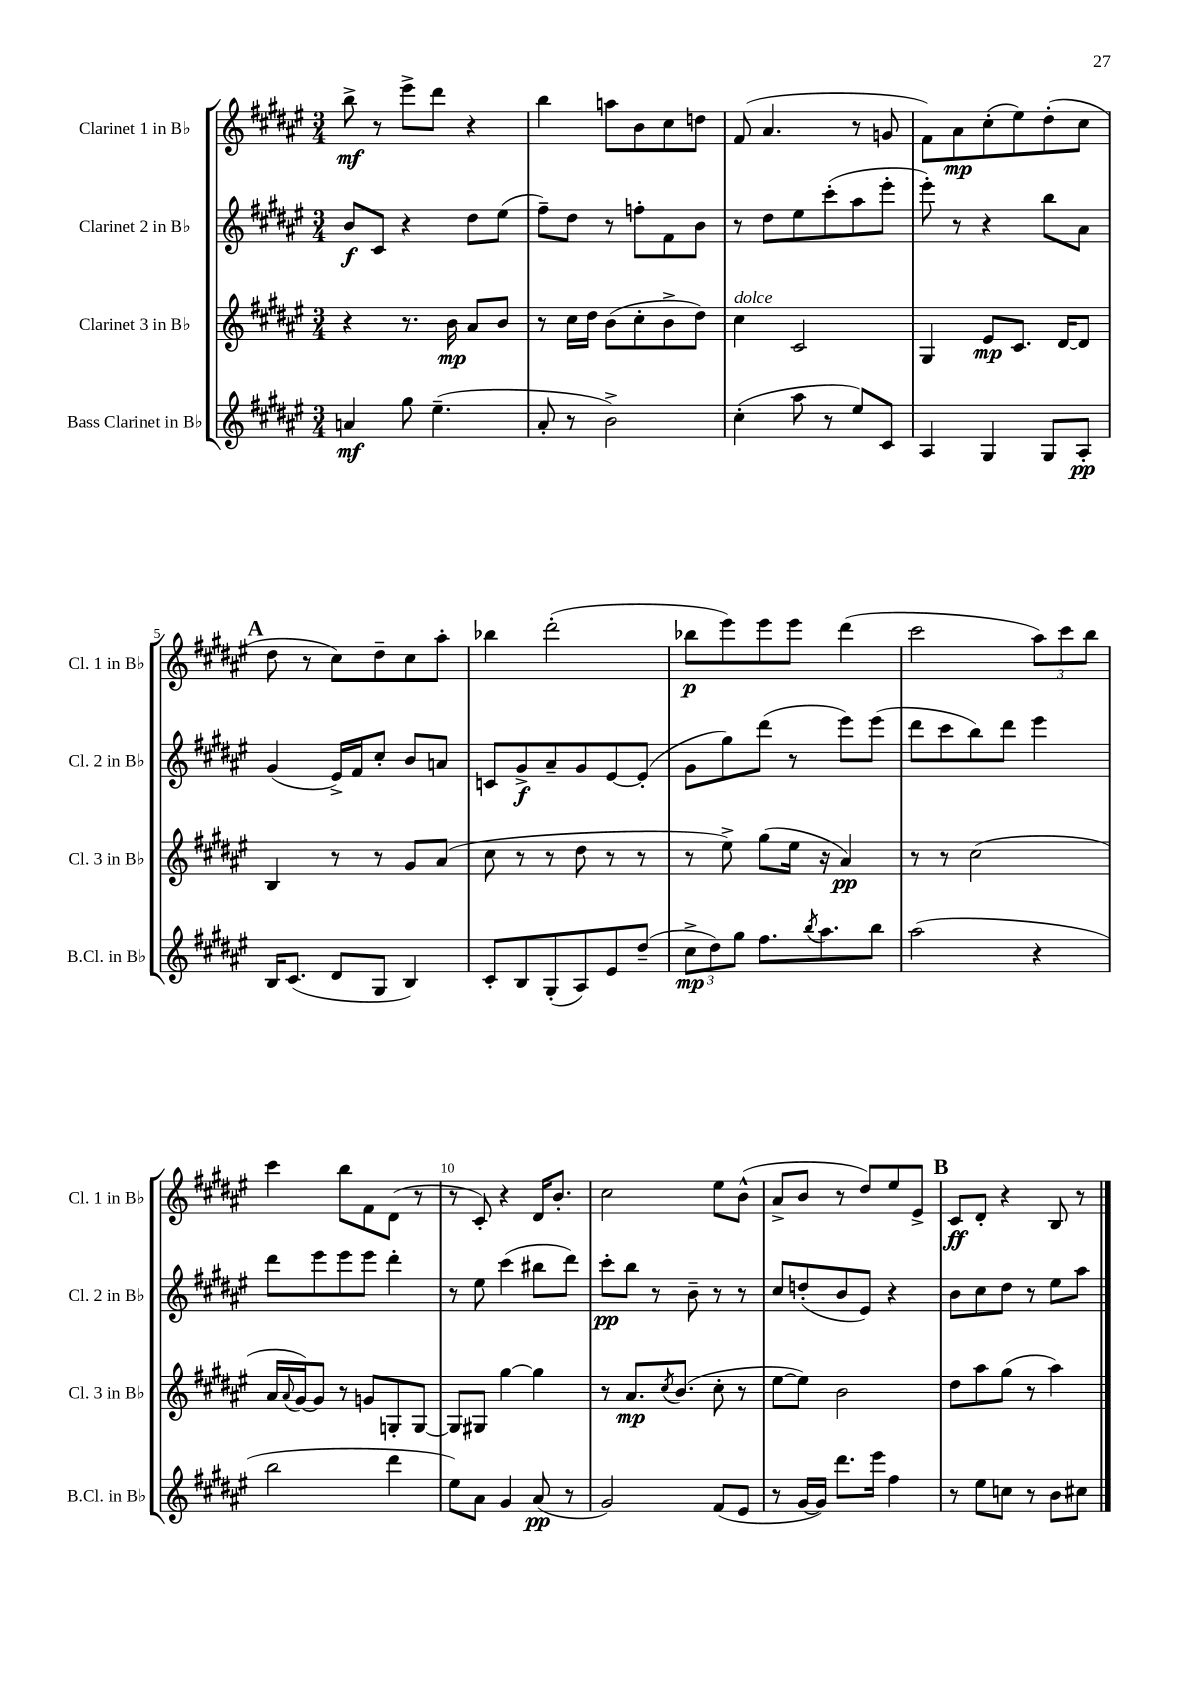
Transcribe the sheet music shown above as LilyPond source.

<<
\new StaffGroup <<
\new Staff = "s0" \with { instrumentName = "Clarinet 1 in Bb" shortInstrumentName = "Cl. 1 in Bb" } {
    \clef treble \key fis \major \numericTimeSignature \time 3/4
    b''8->\mf r8 eis'''8-> dis'''8 r4 |
    b''4 a''8 b'8 cis''8 d''8 |
    fis'8( ais'4. r8 g'8 |
    fis'8) ais'8\mp cis''8-.( eis''8) dis''8-.( cis''8 |
    \mark \markup { \bold "A" } dis''8 r8 cis''8) dis''8-- cis''8 ais''8-. |
    bes''4 dis'''2-.( |
    bes''8\p eis'''8) eis'''8 eis'''8 dis'''4( |
    cis'''2 \tuplet 3/2 { ais''8) cis'''8 b''8 } |
    cis'''4 b''8 fis'8 dis'8( r8 |
    r8 cis'8-.) r4 dis'16 b'8.-. |
    cis''2 eis''8 b'8-^( |
    ais'8-> b'8 r8 dis''8) eis''8 eis'8-> |
    \mark \markup { \bold "B" } cis'8\ff dis'8-. r4 b8 r8 \bar "|." |
}
\new Staff = "s1" \with { instrumentName = "Clarinet 2 in Bb" shortInstrumentName = "Cl. 2 in Bb" } {
    \clef treble \key fis \major \numericTimeSignature \time 3/4
    b'8\f cis'8 r4 dis''8 eis''8( |
    fis''8--) dis''8 r8 f''8-. fis'8 b'8 |
    r8 dis''8 eis''8 cis'''8-.( ais''8 eis'''8-. |
    eis'''8-.) r8 r4 b''8 ais'8 |
    \mark \markup { \bold "A" } gis'4( eis'16->) fis'16 cis''8-. b'8 a'8 |
    c'8 gis'8->\f ais'8-- gis'8 eis'8~ eis'8-.( |
    gis'8 gis''8) dis'''8( r8 eis'''8) eis'''8( |
    dis'''8 cis'''8 b''8) dis'''8 eis'''4 |
    dis'''8 eis'''8 eis'''8 eis'''8 dis'''4-. |
    r8 eis''8 cis'''4( bis''8 dis'''8) |
    cis'''8-.\pp b''8 r8 b'8-- r8 r8 |
    cis''8 d''8-.( b'8 eis'8) r4 |
    \mark \markup { \bold "B" } b'8 cis''8 dis''8 r8 eis''8 ais''8 \bar "|." |
}
\new Staff = "s2" \with { instrumentName = "Clarinet 3 in Bb" shortInstrumentName = "Cl. 3 in Bb" } {
    \clef treble \key fis \major \numericTimeSignature \time 3/4
    r4 r8. b'16\mp ais'8 b'8 |
    r8 cis''16 dis''16 b'8( cis''8-. b'8-> dis''8) |
    cis''4^\markup { \italic "dolce" } cis'2 |
    gis4 eis'8\mp cis'8. dis'16~ dis'8 |
    \mark \markup { \bold "A" } b4 r8 r8 gis'8 ais'8( |
    cis''8 r8 r8 dis''8 r8 r8 |
    r8 eis''8->) gis''8( eis''16 r16 ais'4\pp) |
    r8 r8 cis''2( |
    ais'16 \appoggiatura { ais'8 } gis'16~) gis'8 r8 g'8 g8-. g8~ |
    g8 gis8 gis''4~ gis''4 |
    r8 ais'8.\mp \acciaccatura { cis''8 } b'8.( cis''8-. r8 |
    eis''8~ eis''8) b'2 |
    \mark \markup { \bold "B" } dis''8 ais''8 gis''8( r8 ais''4) \bar "|." |
}
\new Staff = "s3" \with { instrumentName = "Bass Clarinet in Bb" shortInstrumentName = "B.Cl. in Bb" } {
    \clef treble \key fis \major \numericTimeSignature \time 3/4
    a'4\mf gis''8 eis''4.--( |
    ais'8-. r8 b'2->) |
    cis''4-.( ais''8 r8 eis''8) cis'8 |
    ais4 gis4 gis8 ais8-.\pp |
    \mark \markup { \bold "A" } b16 cis'8.( dis'8 gis8 b4) |
    cis'8-. b8 gis8-.( ais8) eis'8 dis''8--( |
    \tuplet 3/2 { cis''8->\mp dis''8) gis''8 } fis''8. \acciaccatura { b''8 } ais''8. b''8 |
    ais''2( r4 |
    b''2 dis'''4 |
    eis''8) ais'8 gis'4 ais'8\pp( r8 |
    gis'2) fis'8( eis'8 |
    r8 gis'16~ gis'16) dis'''8. eis'''16 fis''4 |
    \mark \markup { \bold "B" } r8 eis''8 c''8 r8 b'8 cis''8 \bar "|." |
}
>>
>>
\layout { \context { \Score \override BarNumber.break-visibility = ##(#f #t #t) barNumberVisibility = #(every-nth-bar-number-visible 5) } }
